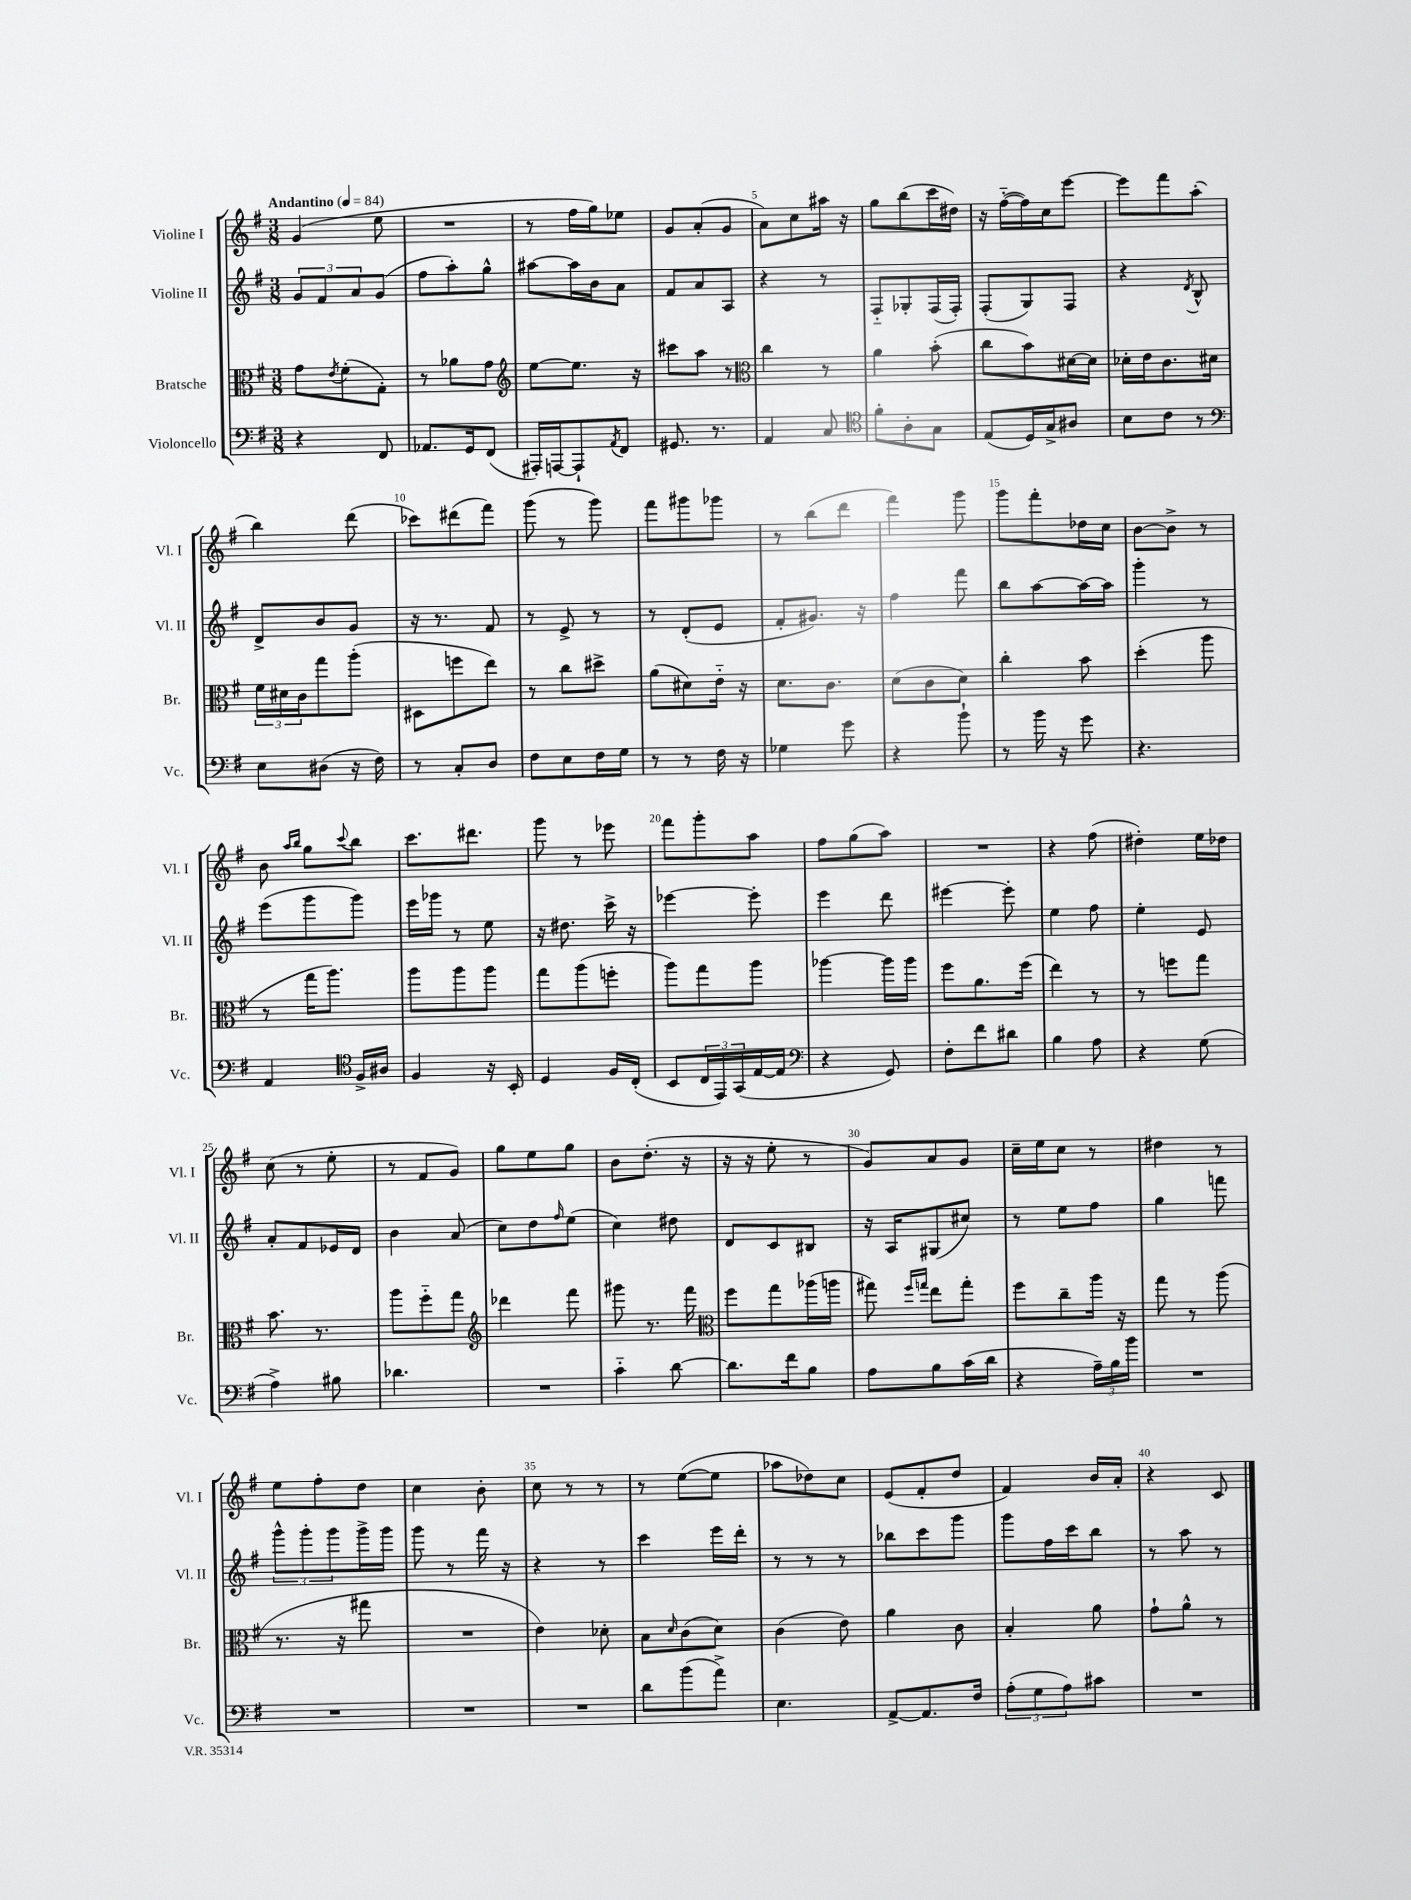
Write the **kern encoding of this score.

**kern	**kern	**kern	**kern
*part4	*part3	*part2	*part1
*staff4	*staff3	*staff2	*staff1
*I"Violoncello	*I"Bratsche	*I"Violine II	*I"Violine I
*I'Vc.	*I'Br.	*I'Vl. II	*I'Vl. I
*clefF4	*clefC3	*clefG2	*clefG2
*k[f#]	*k[f#]	*k[f#]	*k[f#]
*M3/8	*M3/8	*M3/8	*M3/8
*MM84	*MM84	*MM84	*MM84
=1	=1	=1	=1
!	!	!	!LO:TX:a:B:t=Andantino
4r	8g\L	12g/L	(4g/
.	.	12f#/	.
.	8qe/	.	.
.	(8f#'\	.	.
.	.	12a/	.
8FF#/	8G'\J)	(8g/J	8ee\
=2	=2	=2	=2
8.AA-X/L	8r	8ff#\L	4.r
.	8a-X\L	8aa'\)	.
16GG/k	.	.	.
(8FF#/J	8g\J	8gg^^\J	.
=3	=3	=3	=3
*	*clefG2	*	*
16AAA#X'/LL)	[8ee\L	[8aa#X\L	8r
[16AAAn/J	.	.	.
8AAA`/]	8.ee\J]	16aa#\L]	16ff#\LL
.	.	16b\J	16gg\J)
8qAA/	.	.	.
8FF#/J	.	8a\J	8ee-X\J
.	16r	.	.
=4	=4	=4	=4
8.GG#X/	8ccc#X\L	8f#/L	8g/L
.	8aa\J	8a/	(8a'/
8.r	.	.	.
.	8r	8A/J	8g/J
=5	=5	=5	=5
*	*clefC3	*	*
4AA/	4cc\	4r	8a\L)
.	.	.	8cc\
8C/	8r	8r	16aa#X\Jk
.	.	.	16r
=6	=6	=6	=6
*clefC4	*	*	*
8f#'\L	4a\	8F#/L	8gg\L
8A'\	.	8G-X'/	(8bb\
8G\J	(8b'\	(16F#/L	16ccc\L
.	.	16F#'/JJ)	16dd#X\JJ)
=7	=7	=7	=7
(8E/L	8cc\L	(8F#'/L	16r
.	.	.	([16ff#\LL
16D/L)	8b\)	8G/)	16ff#\])
16G^/J	.	.	16cc\J
8A#X/J	[16d#X\L	8F#/J	[8eee\J
.	16d#\JJ]	.	.
=8	=8	=8	=8
8B\L	16d-X'\LL	4r	8eee\L]
.	16e\J	.	.
8c\J	8.c\	.	8fff#\
.	.	8qd/	.
8r	.	8B^^/	(8aa'\J
.	16d#X\Jk	.	.
!!LO:LB:g=z
=9	=9	=9	=9
*clefF4	*	*	*
8E\L	24f#\LL	8d^/L	4bb\)
.	24d#X\	.	.
.	24c\J	.	.
(8D#X\J	8gg\	8b/	.
16r	(8aa'\J	8g/J	(8ddd\
16F#\)	.	.	.
=10	=10	=10	=10
8r	8D#X\L	16r	8ccc-X\L)
.	.	8.r	.
8C'/L	8ffn\	.	(8ddd#X\
8D/J	8ee\J)	8f#/	8fff#\J)
=11	=11	=11	=11
8F#\L	8r	8r	(8ggg\
8E\	8cc\L	8e^/	8r
16F#\L	8dd#X^\J	8r	8ggg\)
16G\JJ	.	.	.
=12	=12	=12	=12
8r	(8a\L	8r	8fff#\L
8r	8d#X\)	(8d'/L	8ggg#X\
16F#\	16e\Jk	8e/J	8ggg-X\J
16r	16r	.	.
=13	=13	=13	=13
4G-X\	8.d\L	8f#'/L	8r
.	.	8.g#X/J)	(8bb\L
.	8.c\J	.	.
8g\	.	.	8ddd\J
.	.	16r	.
=14	=14	=14	=14
4r	(8d\L	4ff#\	4fff#\)
.	8c\	.	.
8b`\	8d\J)	8fff#\	8ggg\
=15	=15	=15	=15
8r	4cc'\	8bb\L	8ggg\L
16b\	.	[8aa\	8fff#'\
16r	.	.	.
8g\	8b\	16aa\L_	16dd-X\L
.	.	16aa\JJ]	16cc\JJ
=16	=16	=16	=16
4.r	(4dd'\	4ggg'\	[8b\L
.	.	.	8b^\J]
.	8aa\	8r	8r
!!LO:LB:g=z
=17	=17	=17	=17
4AA/	8r	(8eee\L	8b\
.	.	.	16qqaa/LL
.	.	.	16qqbb/JJ
.	16gg\KL	8ggg\	8gg\L
.	8.aa\J)	.	.
*clefC4	*	*	*
.	.	.	8qqccc/
16F#^/LL	.	8ggg\J)	8bb\J
16A#X/JJ	.	.	.
=18	=18	=18	=18
4F#/	8aa\L	16eee\LL	8.ccc\L
.	.	16ggg-X\JJ	.
.	8aa\	8r	.
.	.	.	8.ddd#X\J
16r	8aa\J	8ee\	.
16BB'/	.	.	.
=19	=19	=19	=19
4D/	8gg\L	16r	8ggg\
.	.	8.dd#X\	.
.	(8aa\	.	8r
16F#/LL	8ffn'\J	16ccc^\	8eee-X\
(16C'/JJ	.	16r	.
=20	=20	=20	=20
8BB/L	8aa\L)	[4eee-X\	8fff#\L
24C/L	8gg\	.	8ggg'\
24EE/)	.	.	.
(24GG/	.	.	.
[16E/	8aa\J	8eee-'\]	8aa\J
16E/JJ]	.	.	.
=21	=21	=21	=21
*clefF4	*	*	*
4r	[4aa-X\	4eee\	8ff#\L
.	.	.	(8gg\
8GG/)	16aa-\LL]	8ddd\	8aa\J)
.	16aa-\JJ	.	.
=22	=22	=22	=22
8F#'\L	8ff#\L	[4eee#X\	4.r
8f#\	8.a\	.	.
8d#X\J	.	8eee#'\]	.
.	(16ff#\Jk	.	.
=23	=23	=23	=23
4B\	4ee\)	4ee\	4r
8A\	8r	8ff#\	(8ff#\
=24	=24	=24	=24
4r	8r	4ee'\	4dd#X'\)
.	8ffn\L	.	.
(8G\	8gg\J	8e/	16ee\LL
.	.	.	16dd-X\JJ
!!LO:LB:g=z
=25	=25	=25	=25
4A^\)	8.b\	8a'/L	(8cc\
.	.	8f#/	8r
.	8.r	.	.
8B#X\	.	16e-X/L	8ee'\
.	.	16d/JJ	.
=26	=26	=26	=26
4.d-X\	8aa\L	4b\	8r
.	8ff#\	.	8f#/L
.	8gg\J	(8a/	8g/J)
=27	=27	=27	=27
*	*clefG2	*	*
4.r	4ddd-X\	8cc\L)	8gg\L
.	.	8dd\	8ee\
.	.	16qqff#/	.
.	8fff#\	(8ee\J	8gg\J
=28	=28	=28	=28
4c\	8ggg#X\	4cc\)	8b\L
.	8.r	.	(8.dd'\J
[8d\	.	8dd#X\	.
.	16fff#\	.	16r
=29	=29	=29	=29
*	*clefC3	*	*
8.d\L]	8ff#\L	8d/L	16r
.	.	.	16r
.	8gg\	8c/	8ee'\
16f#\k	.	.	.
8B\J	(16aa-X\L	8B#X/J	8r
.	16aan\JJ	.	.
=30	=30	=30	=30
8A\L	8gg#X\)	16r	8g/L)
.	.	16A/KL	.
.	16qqff#/LL	.	.
.	16qqggn/JJ	.	.
8B\	8ee\L	(8G#X/	8a/
(16c\L	8gg'\J	8cc#X/J)	8g/J
16d\JJ	.	.	.
=31	=31	=31	=31
4r	8ff#\L	8r	16cc~\LL
.	.	.	16ee\J
.	8cc~\	8ee\L	8cc\J
24A~\LL)	16aa\Jk	8ff#\J	8r
24B\	.	.	.
.	16r	.	.
24b\JJ	.	.	.
=32	=32	=32	=32
4.r	8gg\	4gg\	4dd#X\
.	8r	.	.
.	(8aa\	8fffn\	8r
!!LO:LB:g=z
=33	=33	=33	=33
4.r	8.r	12ggg^^\L	8ee\L
.	.	12ggg'\	.
.	.	.	8ff#'\
.	.	12ggg\	.
.	16r	.	.
.	8gg#X\	16ggg^\L	8dd\J
.	.	16ggg\JJ	.
=34	=34	=34	=34
4.r	4.r	8ggg\	4cc\
.	.	8r	.
.	.	16fff#\	8b'\
.	.	16r	.
=35	=35	=35	=35
4.r	4e\)	4r	8cc\
.	.	.	8r
.	8d-X'\	8r	8r
=36	=36	=36	=36
8d\L	8B\L	4ccc\	8r
.	16qqd/	.	.
(8b\	(8c\	.	([8ee\L
8a^\J)	8d\J)	16eee\LL	8ee\J]
.	.	16ddd'\JJ	.
=37	=37	=37	=37
4.E\	(4c\	8r	8aa-X\L
.	.	8r	8dd-X\)
.	8e\)	8r	8cc\J
=38	=38	=38	=38
[8AA^/L	4a\	8bb-X\L	(8e/L
8.AA/]	.	8ccc\	8f#'/
.	8c\	8ggg\J	8dd/J
16F#/Jk	.	.	.
=39	=39	=39	=39
(12A'\L	4B'/	8ggg\L	4f#/)
12G\	.	.	.
.	.	16ff#\L	.
12A\)	.	.	.
.	.	16ccc\J	.
8c#X\J	8a\	8bb\J	16b/LL
.	.	.	16a'/JJ
=40	=40	=40	=40
4.r	8g`\L	8r	4r
.	8a^^\J	8aa\	.
.	8r	8r	8c/
==	==	==	==
*-	*-	*-	*-
